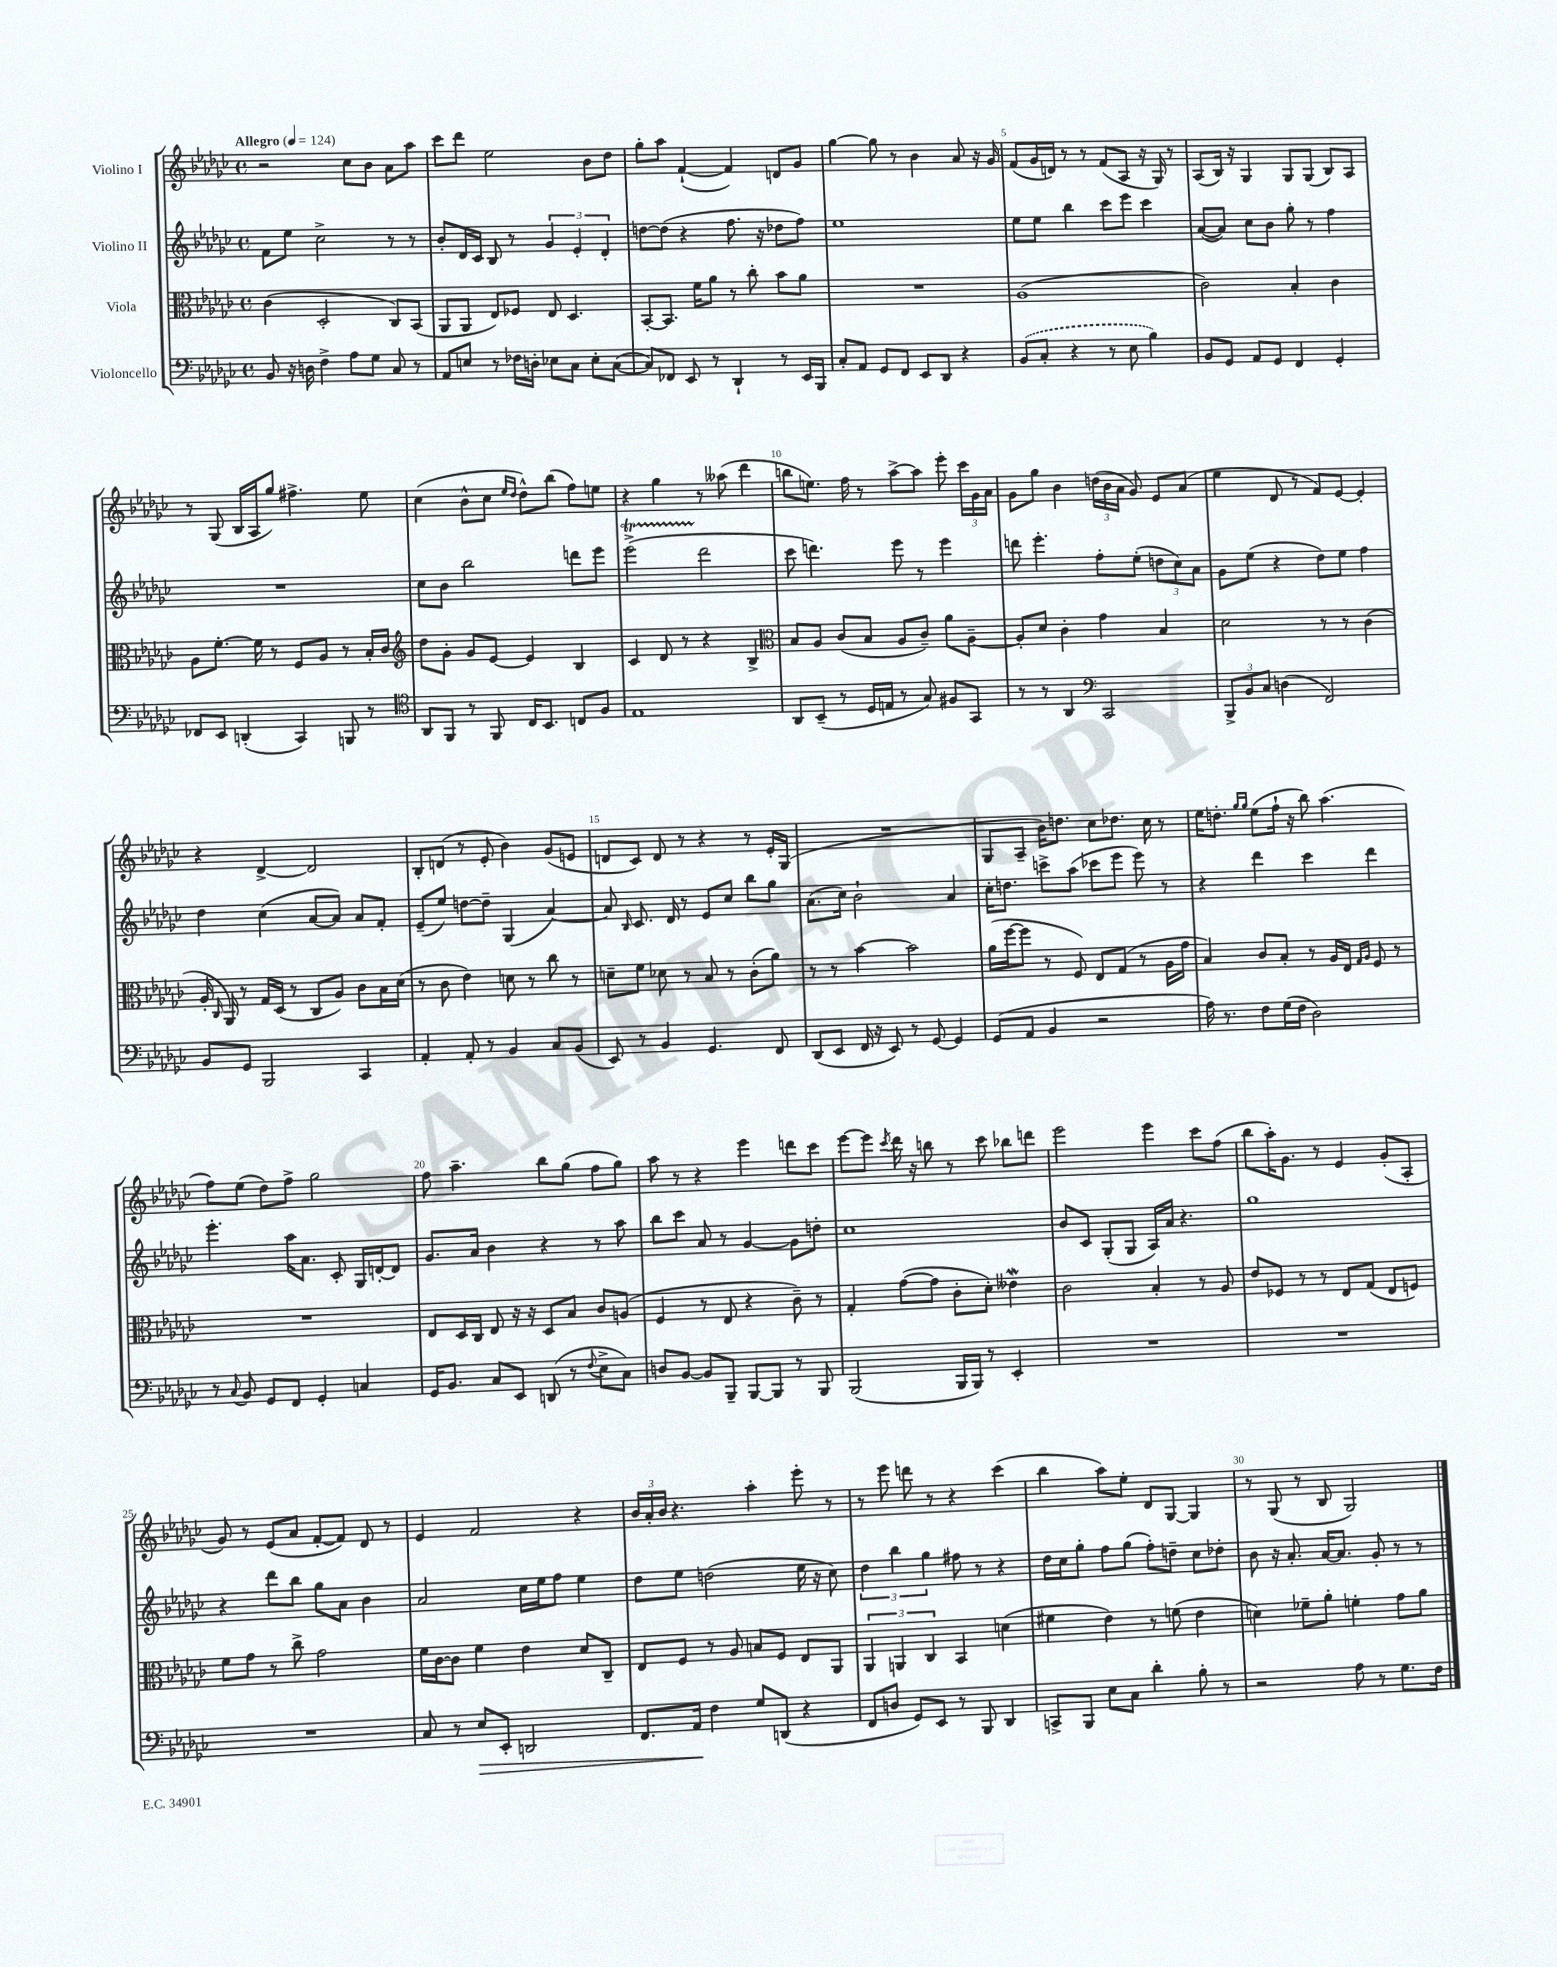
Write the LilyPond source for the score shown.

<<
\new StaffGroup <<
\new Staff = "s0" \with { instrumentName = "Violino I" } {
    \clef treble \key ges \major \defaultTimeSignature \time 4/4 \tempo "Allegro" 4 = 124
    \autoBeamOff r2 ces''8[ bes'8] aes'8[ aes''8] |
    ces'''8[ des'''8] ees''2 bes'8[ des''8] |
    ges''8[-. aes''8] f'4~-!( f'4) d'8[ ges'8] |
    ges''4~ ges''8 r8 bes'4 aes'8 r16 ges'16 |
    f'8[( ges'16 d'16]) r8 r8 f'8[( aes8] r16 ges16) r8 |
    aes8[( bes16]) r16 ges4 ges8[ ges8]( bes8[) aes8] |
    r8 ges8( bes16[ aes16 ges''8]) fis''4.-> ees''8 |
    ces''4( bes'8[-^ ces''8] \grace { ees''16[ des''16] } des''8[-^) bes''8]( f''8[) e''8] |
    r4 ges''4 r8 aeses''8( des'''4 |
    b''8[ e''8.]) f''16 r8 aes''8[~-> aes''8] ees'''8-. \tuplet 3/2 { ces'''16[ ges'16 aes'16] } |
    ges'8[ ges''8] bes'4 \tuplet 3/2 { d''16[( bes'16 aes'16] } ges'8) ees'8[ aes'8]( |
    ees''4 des'8 r8 f'8[) ees'8]~ ees'4-. |
    r4 des'4~-> des'2 |
    bes8[-. d'8]( r8 ees'8-. bes'4) ges'8[( e'8] |
    d'8[ ces'8]) d'8 r8 r4 r8 ees'16[-. ges16]( |
    R1 |
    ges8[ aes8]-- bes'16[) d''8.] ces''8[ des''8.] ces''16 r8 |
    ees''16[ d''8.]-. \grace { ges''16[ ges''16] } ees''8[( f''16]-! r16 bes''8) aes''4.( |
    f''8[) ees''8]( des''8[) f''8]-> ges''2 |
    f''8 aes''4.-- bes''8[ ges''8]( f''8[ ges''8]) |
    aes''8 r8 r4 ees'''4 d'''8[ ces'''8] |
    ees'''8[~ ees'''8] \acciaccatura { ces'''8 } des'''16 r16 b''8 r8 ces'''8 bes''8[ d'''8] |
    ees'''2 ees'''4 ces'''8[ f''8]( |
    bes''8[ aes''16-.) ges'8.] r8 ees'4 ges'8[-.( aes8]-. |
    ges'8) r8 ees'8[( aes'8] f'8[~-. f'8]) des'8 r8 |
    ees'4 f'2 r4 |
    \tuplet 3/2 { bes'16[ aes'16-. bes'16] } r4. aes''4-. ees'''8-. r8 |
    r8 ees'''8 d'''8 r8 r4 ces'''4( |
    bes''4 aes''8[) ees''8]-. des'8[ ges8]~ ges4 |
    r8 ges8( r8 bes8 ges2) \bar "|." |
}
\new Staff = "s1" \with { instrumentName = "Violino II" } {
    \clef treble \key ges \major \defaultTimeSignature \time 4/4
    \autoBeamOff f'8[ ees''8] ces''2-> r8 r8 |
    bes'8[-. des'16 ces'16] bes8 r8 \tuplet 3/2 { ges'4 ees'4-. des'4-. } |
    d''8[~ d''8]( r4 f''8. r16 des''8[ f''8]) |
    ees''1 |
    ees''8[ ees''8] bes''4 ces'''8[ ees'''8] ces'''4 |
    aes'8[~( aes'8]) ces''8[ bes'8] ges''8-. r8 f''4 |
    R1 |
    ces''8[ bes'8] bes''2 d'''8[ ees'''8] |
    ees'''2->\startTrillSpan( des'''2\stopTrillSpan |
    ces'''8 d'''4.) ees'''8 r8 ees'''4 |
    d'''8 ees'''4.-. f''8[-. ees''8]-.( \tuplet 3/2 { d''8[ ces''8) aes'8] } |
    ges'8[ ees''8]( r4 des''8[) ees''8] f''4 |
    des''4 ces''4( aes'8[~ aes'8]) aes'8[ f'8]-. |
    ees'8[--( ees''8]) d''8[~ d''8]-- ges4( aes'4~) |
    aes'8 \grace { bes16 } ces'8. des'16 r8 ees'8[ ces''8] bes''8[ ges''8] |
    aes'8.[( ces''16]) bes'2-! aes'4 |
    ces''16[-. d''8.] c'''8[-> aes''8]( ces'''8[ ees'''8] ees'''8) r8 |
    r4 des'''4 ces'''4 des'''4 |
    ees'''4.-. aes''16[ aes'8.] ces'8-. ges16[ d'16~-. d'8] |
    ges'8.[ aes'16] bes'4 r4 r8 aes''8 |
    bes''8[ ces'''8] aes'8 r8 ges'4~ ges'8[ d''8]-. |
    ces''1 |
    bes'8[ ces'8] ges8[-.( ges8] aes16[) aes'16] r4. |
    ges''1 |
    r4 des'''8[ bes''8] ges''8[ aes'8] bes'4 |
    aes'2 ces''16[ ees''16 f''8] ees''4 |
    des''8[ ees''8] d''2( ees''16 r16 ces''8) |
    \tuplet 3/2 { des''4 bes''4 ges''4 } fis''8 r8 r4 |
    des''16[ ces''16 ges''8]-. f''8[ ges''8]( f''8[-.) d''8]-- ces''8[ des''8]-. |
    bes'8 r16 aes'8.-. aes'16[~ aes'8.] ges'8-. r8 r8 \bar "|." |
}
\new Staff = "s2" \with { instrumentName = "Viola" } {
    \clef alto \key ges \major \defaultTimeSignature \time 4/4
    \autoBeamOff ces'4( des2-. ces8[) bes,8]( |
    aes,8[ aes,8] ees8[) fes8] ees8 des4. |
    bes,8[~-. bes,8.] f'16[ aes'8] r8 ces''8-. bes'8[ aes'8] |
    R1 |
    aes1( |
    ces'2) bes4-. ces'4 |
    aes8[ f'8.]~-. f'16 r8 f8[ aes8] r8 bes16[-. ces'16] |
    \clef treble des''8[ ges'8]-. ges'8[ ees'8]~ ees'4 bes4 |
    ces'4 des'8 r8 r4 bes4-> |
    \clef alto bes8[ aes8] ces'8[( bes8] aes8[ ces'8]--) aes'8[ aes8]~-- |
    aes8[-. des'8] ces'4-. ges'4 bes4 |
    des'2 r8 r8 ces'4( |
    aes16-. \grace { ces16 } aes,16) r8 ges16[ des16]( r8 ces8[ aes8]) ces'8[ bes16 des'16]( |
    r8 ces'8 ees'4) d'8 r8 ces''8 r8 |
    d'8[-- f'8] des'8 r8 bes8 r8 ces'8[-.( aes'8]) |
    r8 r8 bes'4~ bes'2 |
    aes'16[( f''16~ f''8] r8 f8) ees8[ ges8]( r8 aes16[ ges'16] |
    bes4) ces'8[ bes8]-. r8 aes16[ ees16] \grace { ges16[ aes16] } f8 r8 |
    R1 |
    ees8[ des16 ces16] ees8 r16 r16 des8[ bes8] ces'8[ a8]( |
    f4 r8 ees8 r4 ces'8--) r8 |
    ges4-. ges'8[~( ges'8] ces'8[-. des'8]-.) eeses'4\mordent |
    ces'2 bes4-. r8 aes8 |
    ees'8[ fes8] r8 r8 ees8[ ges8]( ees8[ f8]) |
    f'8[ ges'8] r8 ces''8-> ges'2 |
    f'16[ ces'16~ ces'8] f'4 ees'4 des'8[ ces8]-- |
    ees8[ f8] r8 aes8 b8[ f8] ees8[ aes,8] |
    \tuplet 3/2 { aes,4 a,4 ces4 } bes,4 d'4( |
    fis'4 ees'4) r8 f'8( ees'4 |
    d'4) fes'8[-- aes'8]-. f'4-. ges'8[ aes'8] \bar "|." |
}
\new Staff = "s3" \with { instrumentName = "Violoncello" } {
    \clef bass \key ges \major \defaultTimeSignature \time 4/4
    \autoBeamOff bes,8 r16 d16 f4-> aes8[ ges8] ces8 r8 |
    aes,8[ e8] r8 fes16[ d16]-. ees8[ ces8] ees8[-. ces8]~( |
    ces8[) fes,8] ees,8 r8 des,4-! r8 ees,16[ bes,,16] |
    ces8[-. aes,8] ges,8[ f,8] ees,8[ des,8] r4 |
    \once \slurDashed bes,8[( ces8]-. r4 r8 ees8 bes4) |
    bes,8[ ges,8] aes,8[ ges,8] f,4 ges,4-. |
    fes,8[ ees,8] d,4-.( ces,4) b,,8 r8 |
    \clef tenor aes,8[ f,8] r8 f,8 ces16[ bes,8.] c8[ f8] |
    ees1 |
    aes,8[ bes,8]--( r8 des16[ e16] r8 ges8) fis8[ ges,8] |
    r8 r8 aes,4 \clef bass ces,2 |
    \tuplet 3/2 { bes,,8[-> bes,8 ces8] } d4( f,2) |
    bes,8[ ges,8] bes,,2 ces,4 |
    aes,4-. aes,8-. r8 bes,4 ces8[ bes,8]( |
    ees,8) r8 bes,4 ges,4. f,8 |
    des,8[( ees,8] f,16 r16 ees,8) r8 ges,8~ ges,4 |
    ges,8[( aes,8] bes,4 r2 |
    aes16) r8. f8[ ges16( f16] des2) |
    r8 \appoggiatura { ces8 } bes,8 ges,8[ f,8] ges,4-. c4 |
    ges,16[ bes,8.] ces8[ ees,8] d,8( r8 \appoggiatura { f8 } ees8[-> ces8]) |
    d8[ bes,8]~ bes,8[ bes,,8]-- bes,,8[~ bes,,8] r8 bes,,8 |
    bes,,2( bes,,16[ bes,,16]) r8 ees,4-. |
    R1 |
    R1 |
    R1 |
    ces8 r8 ees8[\> ees,8]-. d,2 |
    f,8.[ aes,16]\! f4 ges8[ d,8]( r4 |
    f,8[ d8] ges,8[) ees,8] r8 bes,,8 des,4 |
    c,8[-> bes,,8] ees8[ ces8] des'4-. bes8-. r8 |
    r2 aes8 r8 ges8.[ f16] \bar "|." |
}
>>
>>
\layout { \context { \Score \override BarNumber.break-visibility = ##(#f #t #t) barNumberVisibility = #(every-nth-bar-number-visible 5) } }
